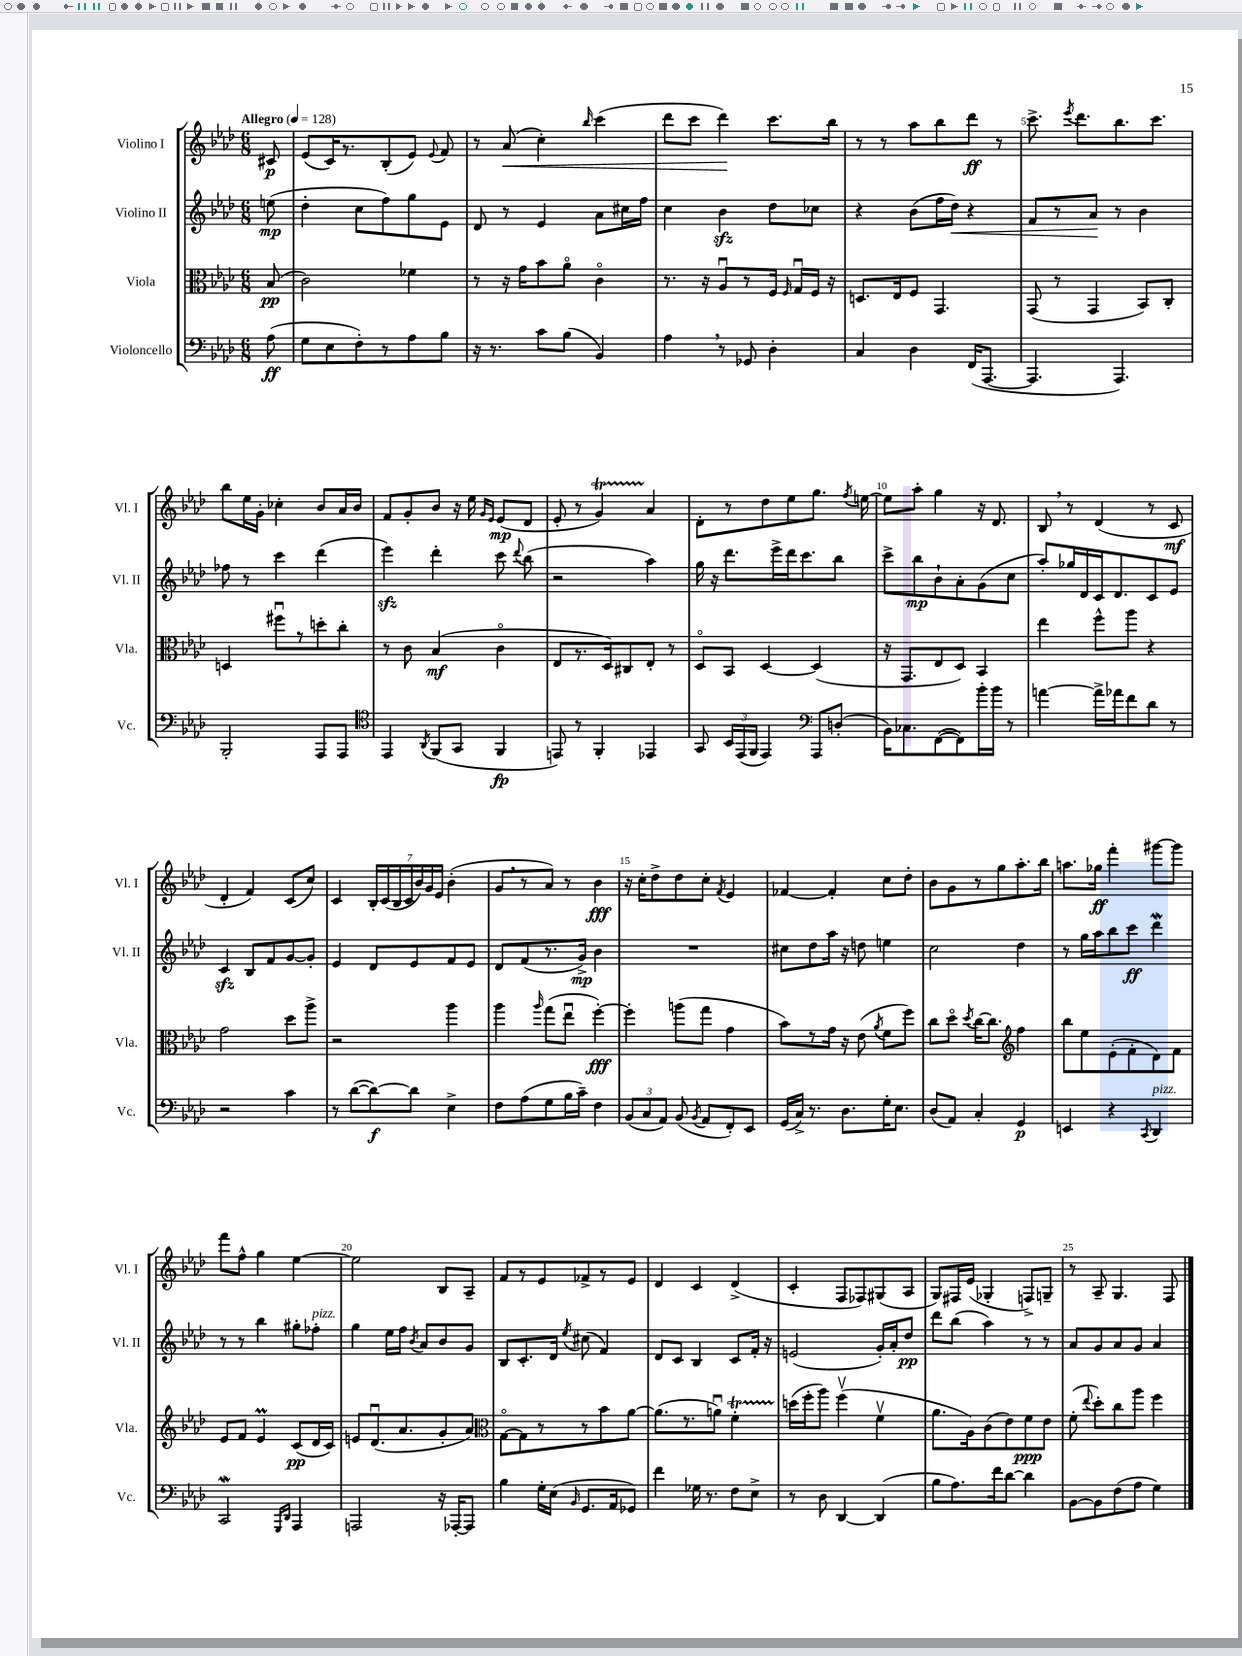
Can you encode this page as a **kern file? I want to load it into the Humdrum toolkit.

**kern	**kern	**kern	**kern
*staff4	*staff3	*staff2	*staff1
*clefF4	*clefC3	*clefG2	*clefG2
*k[b-e-a-d-]	*k[b-e-a-d-]	*k[b-e-a-d-]	*k[b-e-a-d-]
*M6/8	*M6/8	*M6/8	*M6/8
*MM128	*MM128	*MM128	*MM128
(8A-\	(8B-/	(8ee\	8c#/
=	=	=	=
8G\L	2c\)	4dd-'\	(8e-/L
8E-\	.	.	16c/K)
.	.	.	8.r
8F'\)	.	8cc\L	.
8r	.	8ff\)	(8B-'/
8A-\	4f-\	8gg\	8e-/J)
.	.	.	8qqe-/
8B-\J	.	8e-\J	8f/
=	=	=	=
16r	8r	8d-/	8r
8.r	.	.	.
.	16r	8r	(8a-/
.	16g\LK	.	.
8c\L	8b-\	4e-/	4cc'\)
(8B-\J	8a-o\J	.	.
.	.	.	16qqbb-/
4BB-/)	4co\	8a-\L	(4ccc\
.	.	16cc#\L	.
.	.	16ff\JJ	.
=	=	=	=
4A-\	8.r	4cc\	8ddd-\L
.	.	.	8ccc\J
.	16r	.	.
8r	8A-u/L	4b-\	4ddd-\)
8GG-/	8r	.	.
4D-'\	16F/Jk	8dd-\L	8.ccc\L
.	16qqF/	.	.
.	16Gu/LL	.	.
.	16F/JJ	8cc-\J	.
.	16r	.	16bb-\Jk
=	=	=	=
4C/	8.D/L	4r	8r
.	.	.	8r
.	16E-/k	.	.
4D-\	8F/J	(8b-\L	8aa-\L
.	4.GG/	16ff\L	8bb-\
.	.	16dd-\JJ)	.
(16FF/LK	.	4r	8ddd-\J
[8.AAA-/J	.	.	.
.	.	.	8r
=	=	=	=
4.AAA-/]	(8GG/	8f/L	8.ccc^\
.	8r	8r	.
.	.	.	8qeee-/
.	.	.	8.ddd-\L
.	4GG/	8a-/J	.
4.AAA-/)	.	8r	8.bb-\
.	8BB-/L)	4b-\	.
.	.	.	8.ccc\J
.	8C'/J	.	.
=	=	=	=
2BBB-'/	4D/	8ff-\	8bb-\L
.	.	8r	16ee-\L
.	.	.	16g'\JJ
.	8ff#u\L	4ccc\	4cc-'\
.	8r	.	.
8AAA-/L	8dd'\	(4ddd-\	8b-/L
8AAA-/J	8cc'\J	.	16a-/L
.	.	.	16b-/JJ
=	=	=	=
*clefC4	*	*	*
4EE-/	8r	4eee-\)	8f/L
.	8c\	.	8g'/
8qAA-/	.	.	.
(8FF/L	(4B-/	4ddd-'\	8b-/J
8GG/J	.	.	16r
.	.	.	16ee-\
.	.	.	16qqg/LL
.	.	.	16qqe-/JJ
4FF/	4co\	8ccc\	(8e-/L
.	.	8qqddd-/	.
.	.	(8bb-\	8d-/J
=	=	=	=
8EE/)	8E-/L	2r	8e-'/
8r	8.r	.	8r
4FF'/	.	.	4g/)
.	16D-/k)	.	.
.	8C#/	.	.
4EE-/	8E-'/J	4aa-\)	4a-/
.	8r	.	.
=	=	=	=
8GG/	8D-o/L	16gg\	8d-'\L
.	.	16r	.
24BB-/LL	8BB-/J	8.ddd-\L	8r
(24EE-/	.	.	.
24FF/JJ	.	.	.
4EE-/)	[4D-/	.	8dd-\
.	.	16eee-^\L	.
.	.	16ddd-\J	8ee-\
.	.	8.ccc\	.
*clefF4	*	*	*
8AAA-/L	(4D-/]	.	8.gg\J
(8D'/J	.	8bb-\J	.
.	.	.	8qff/
.	.	.	[16ee\
=	=	=	=
16BB-\LK)	16r	8ccc^\L	8ee\]L
8.C-\	8.GG/L	.	.
.	.	8bb-\	8aa-'\J
([8FF\	8E-/	8b-`\	4gg\
8FF\])	8D-/J)	8a-'\	.
16b-'\L	4BB-/	(8g\	16r
16b-\JJ	.	.	8.d-/
8r	.	8cc\J	.
=	=	=	=
[4a\	4ee-\	8aa-'/L)	8B-/
.	.	16gg-/L	8r
.	.	16d-/	.
16a^\]LL	8ff^^\L	16c/J	(4d-/
16a-\J	.	8.d-/	.
8f\	8aa-\J	.	.
8d-\J	4r	8c/	8r
8r	.	8e-/J	8c/
=	=	=	=
2r	2g\	4c/	4d-'/
.	.	8B-/L	4f/)
.	.	8f/	.
4c\	8dd-\L	[8g/	(8c/L
.	8aa-^\J	8g'/]J	8cc/J)
=	=	=	=
8r	2r	4e-/	4c/
([8d-\L	.	.	.
8d-\_)	.	8d-/L	28B-'/LL
.	.	.	(28c/
.	.	.	28B-/
.	.	.	28c/
8d-\]J	.	8e-/	.
.	.	.	28b-/)
.	.	.	28g/
.	.	.	28e-/JJ
4E-^\	4aa-\	8f/	(4b-'\
.	.	8e-/J	.
=	=	=	=
8F\L	4aa-\	8d-/L	8g/L
(8A-\	.	(8f/	8r
.	16qqaa-/	.	.
8G\	(8gg\L	8.r	8a-/J)
16B-\L	8ee-u\J	.	8r
16c~\JJ)	.	16g^/Jk)	.
4F\	[4ff'\)	4b-\	4b-\
=	=	=	=
(12BB-/L	4ff'\]	2.r	16r
.	.	.	16cc'\LK
12C/	.	.	.
.	.	.	8dd-^\
12AA-/J)	.	.	.
(8BB-/	(8aa\L	.	8dd-\
8qBB-/	.	.	.
8AA-/L	8gg\J	.	8cc'\J
.	.	.	8qf/
8FF'/)	4g\	.	4e-/
8EE-/J	.	.	.
=	=	=	=
(16GG/LL	8b-\L)	8cc#\L	[4f-/
16C^/JJ)	.	.	.
8.r	8r	8dd-\	.
.	16g\Jk	16aa-\Jk	4f-'/]
8.D-\L	16r	16r	.
.	(8e-\	8dd\	.
.	8qa-/	.	.
16G'\K	8f\L	4ee\	8cc\L
8.E-\J	.	.	.
.	8ff\J)	.	8dd-'\J
=	=	=	=
(8D-/L	8cc\L	2cc\	8b-\L
8AA-/J)	8dd-o\J	.	8g\
.	8qdd-/	.	.
4C'/	[16cc\LK	.	8r
.	8.cc\]J	.	.
.	.	.	8gg\
*	*clefG2	*	*
4GG/	4ff\	4dd-\	8.aa-'\
.	.	.	16bb-\Jk
=	=	=	=
4EE/	8bb-\L	8r	8.aa\L
.	8ee-\	16gg\LL	.
.	.	16aa-\J	16gg-\Jk
4r	(8e-'\	8bb-\	4fff'\
.	8f'\	8ccc\J	.
8qCC/	.	.	.
4DD-/	8d-\)	4ddd-\	[8ggg#\L
.	8f\J	.	8ggg#\]J
=	=	=	=
2CC/	8e-/L	8r	8fff\L
.	8f/J	8r	8ff^^\J
.	4e-/	4bb-\	4gg\
16qqGGG/LL	.	.	.
16qqDD-/JJ	.	.	.
4AAA-/	(8c/L	8gg#'\L	[4ee-\
.	16d-/L	8ff-'\J	.
.	16c/JJ)	.	.
=	=	=	=
2AAA/	8e/L	4gg\	2ee-\]
.	(8.d-u/	.	.
.	.	16ee-\LL	.
.	8.a-/	16ff\JJ	.
.	.	8qb-/	.
.	.	8a-/L	.
16r	8g'/	8b-/	8B-/L
[16AAA-'/LK	.	.	.
8AAA-/]J	8a-/J)	8g/J	8A-~/J
=	=	=	=
*	*clefC3	*	*
4B-\	[8Go\L	8B-/L	8f/L
.	8G\]	8.c'/	8r
16G'\LL	8r	.	8e-/
(16E-\JJ	.	16d-/Jk	.
16qqBB-/	.	8qee-/	.
8.GG/L	8r	(8cc#\	8f-^/
.	8b-\	4f/)	8r
16AA-/k	.	.	.
8GG-/J)	[8a-\J	.	8e-/J
=	=	=	=
4f\	(8.a-\]L	8d-/L	4d-/
.	.	8c/J	.
.	8.r	.	.
16G-\	.	4B-/	4c/
8.r	.	.	.
.	8au\J)	.	.
8F\L	4f'\	8c/L	(4d-^/
8E-^\J	.	16f'/Jk	.
.	.	16r	.
=	=	=	=
8r	(16dd\LL	(2e/	4c'/
.	16ff'\J	.	.
8D-\	8aa-\J)	.	.
[4DD-/	(4ffv\	.	8F/L
.	.	.	8F-/)
(4DD-/]	4fv\	16g'/LL)	(8G#/
.	.	16a-'/J	.
.	.	8dd-/J	8A-/J
=	=	=	=
8B-\L	8.a-\L	8ddd-\L	8G/L)
8.A-\)	.	(8bb-\J	16F#/L
.	16A-\k)	.	(16e-/JJ
.	(8c\	4aa-\)	4G-'/
16f\k	.	.	.
[8d-\J	8e-\)	.	.
4d-\]	8f\	8r	8F^/L)
.	8e-\J	8r	8G~/J
=	=	=	=
[8BB-\L	(8f'\	8a-/L	8r
.	8qqee-/	.	.
8BB-\]	8dd-'\L)	8g/	8A-~/
(8F\	8cc\	8a-/	4.G/
8A-\J	8aa-\J	8g/J	.
4G\)	4ff\	4a-/	.
.	.	.	8F/
==	==	==	==
*-	*-	*-	*-
